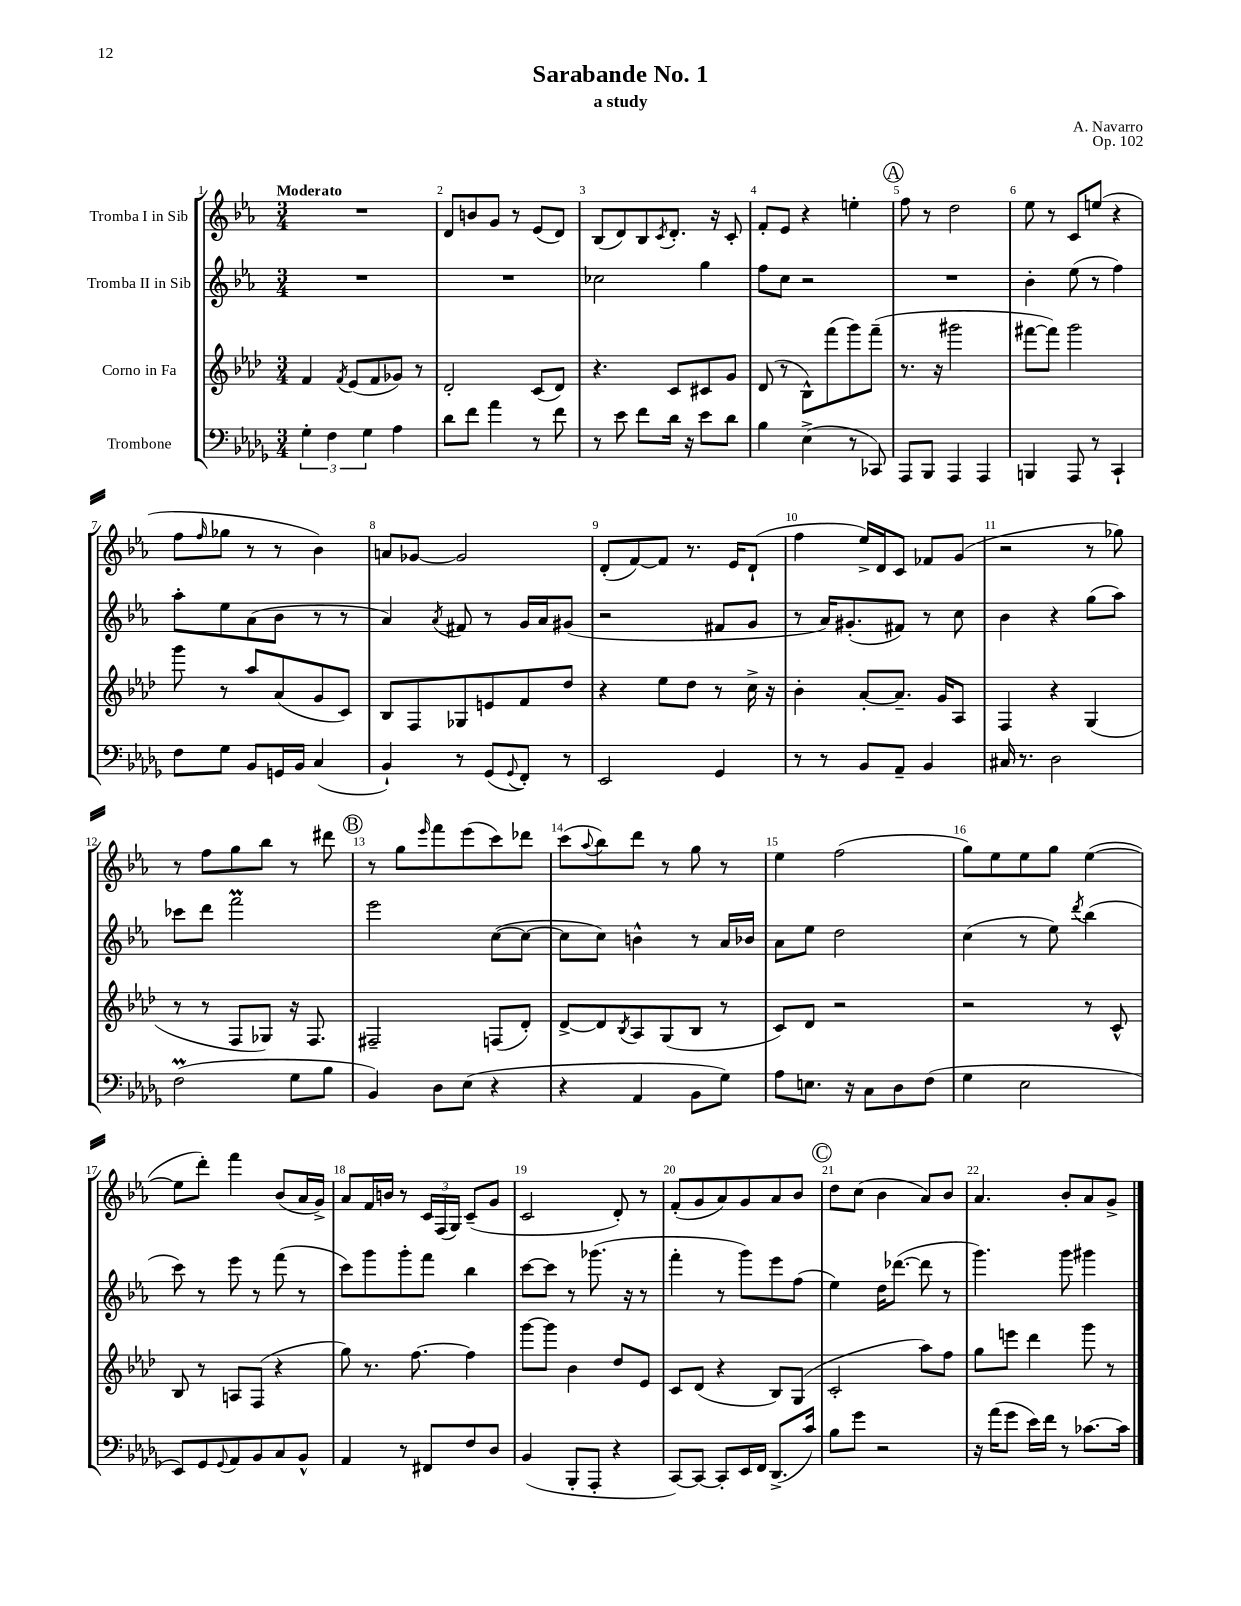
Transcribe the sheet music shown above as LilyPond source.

\header { title = "Sarabande No. 1" composer = "A. Navarro" subtitle = "a study" opus = "Op. 102" }
<<
\new StaffGroup <<
\new Staff = "s0" \with { instrumentName = "Tromba I in Sib" } {
    \clef treble \key ees \major \numericTimeSignature \time 3/4 \tempo "Moderato"
    R2. |
    d'8 b'8 g'8 r8 ees'8( d'8) |
    bes8( d'8) bes8 \acciaccatura { c'8 } d'8.-. r16 c'8-. |
    f'8-. ees'8 r4 e''4-. |
    \mark \markup { \circle "A" } f''8 r8 d''2 |
    ees''8 r8 c'8 e''8( r4 |
    f''8 \grace { f''16 } ges''8 r8 r8 bes'4) |
    a'8 ges'8~ ges'2 |
    d'8-.( f'8~) f'8 r8. ees'16 d'8-!( |
    f''4 ees''16->) d'16 c'8 fes'8 g'8( |
    r2 r8 ges''8) |
    r8 f''8 g''8 bes''8 r8 dis'''8 |
    \mark \markup { \circle "B" } r8 g''8 \grace { ees'''16 } f'''8 ees'''8( c'''8) des'''8 |
    c'''8( \appoggiatura { aes''8 } bes''8) d'''8 r8 g''8 r8 |
    ees''4 f''2( |
    g''8) ees''8 ees''8 g''8 ees''4~( |
    ees''8 d'''8-.) f'''4 bes'8( aes'16 g'16->) |
    aes'8 f'16 b'16 r8 \tuplet 3/2 { c'16 f16( g16) } c'8--( g'8 |
    c'2 d'8-.) r8 |
    f'8-.( g'8 aes'8) g'8 aes'8 bes'8 |
    \mark \markup { \circle "C" } d''8 c''8( bes'4 aes'8) bes'8 |
    aes'4. bes'8-. aes'8 g'8-> \bar "|." |
}
\new Staff = "s1" \with { instrumentName = "Tromba II in Sib" } {
    \clef treble \key ees \major \numericTimeSignature \time 3/4
    R2. |
    R2. |
    ces''2 g''4 |
    f''8 c''8 r2 |
    \mark \markup { \circle "A" } R2. |
    bes'4-. ees''8( r8 f''4) |
    aes''8-. ees''8 aes'8( bes'8 r8 r8 |
    aes'4) \acciaccatura { aes'8 } fis'8 r8 g'16 aes'16 gis'8( |
    r2 fis'8 g'8 |
    r8 aes'16) gis'8.-.( fis'8) r8 c''8 |
    bes'4 r4 g''8( aes''8) |
    ces'''8 d'''8 f'''2\prall |
    \mark \markup { \circle "B" } ees'''2 c''8~( c''8~ |
    c''8 c''8) b'4-^ r8 aes'16 bes'16 |
    aes'8 ees''8 d''2 |
    c''4( r8 ees''8) \acciaccatura { d'''8 } bes''4( |
    c'''8) r8 ees'''8 r8 f'''8( r8 |
    c'''8) g'''8 g'''8-. f'''8 bes''4 |
    c'''8~ c'''8 r8 ges'''8.( r16 r8 |
    f'''4-. r8 g'''8) ees'''8 f''8( |
    \mark \markup { \circle "C" } ees''4) d''16 des'''8.~( des'''8 r8 |
    g'''4.) g'''8 gis'''4 \bar "|." |
}
\new Staff = "s2" \with { instrumentName = "Corno in Fa" } {
    \clef treble \key aes \major \numericTimeSignature \time 3/4
    f'4 \acciaccatura { f'8 } ees'8( f'8 ges'8) r8 |
    des'2-. c'8( des'8) |
    r4. c'8 cis'8 g'8 |
    des'8( r8 bes8-^) f'''8( g'''8) f'''8--( |
    \mark \markup { \circle "A" } r8. r16 gis'''2 |
    fis'''8~ fis'''8) g'''2 |
    g'''8 r8 aes''8 aes'8( g'8 c'8) |
    bes8 f8 ges8 e'8 f'8 des''8 |
    r4 ees''8 des''8 r8 c''16-> r16 |
    bes'4-. aes'8~-. aes'8.-- g'16 aes8 |
    f4 r4 g4( |
    r8 r8 f8 ges8) r16 f8. |
    \mark \markup { \circle "B" } fis2-- f8( des'8-.) |
    des'8~-> des'8 \acciaccatura { bes8 } aes8 g8( bes8 r8 |
    c'8) des'8 r2 |
    r2 r8 c'8-^ |
    bes8 r8 a8 f8( r4 |
    g''8) r8. f''8.~ f''4 |
    g'''8~ g'''8 bes'4 des''8 ees'8 |
    c'8 des'8( r4 bes8) g8( |
    \mark \markup { \circle "C" } c'2-. aes''8) f''8 |
    g''8 e'''8 des'''4 g'''8 r8 \bar "|." |
}
\new Staff = "s3" \with { instrumentName = "Trombone" } {
    \clef bass \key des \major \numericTimeSignature \time 3/4
    \tuplet 3/2 { ges4-. f4 ges4 } aes4 |
    des'8 f'8 aes'4 r8 f'8 |
    r8 ees'8 f'8 des'16 r16 ees'8 des'8 |
    bes4 ees4->( r8 ces,8) |
    \mark \markup { \circle "A" } aes,,8 bes,,8 aes,,4 aes,,4 |
    b,,4 aes,,8 r8 c,4-! |
    f8 ges8 bes,8 g,16 bes,16 c4( |
    bes,4-!) r8 ges,8( \appoggiatura { ges,8 } f,8-.) r8 |
    ees,2 ges,4 |
    r8 r8 bes,8 aes,8-- bes,4 |
    cis16 r8. des2 |
    f2\prall( ges8 bes8 |
    \mark \markup { \circle "B" } bes,4) des8 ees8( r4 |
    r4 aes,4 bes,8 ges8) |
    aes8 e8. r16 c8 des8 f8( |
    ges4 ees2 |
    ees,8) ges,8 \appoggiatura { ges,8 } aes,8 bes,8 c8 bes,8-^ |
    aes,4 r8 fis,8 f8 des8 |
    bes,4( bes,,8-. aes,,8-. r4 |
    c,8~) c,8~ c,8-. ees,16 f,16 des,8.->( c'16) |
    \mark \markup { \circle "C" } bes8 ges'8 r2 |
    r16 aes'16( ges'8 ees'16) f'16 r8 ces'8.~ ces'16 \bar "|." |
}
>>
>>
\layout { \context { \Score \override BarNumber.break-visibility = ##(#f #t #t) barNumberVisibility = #all-bar-numbers-visible } }
